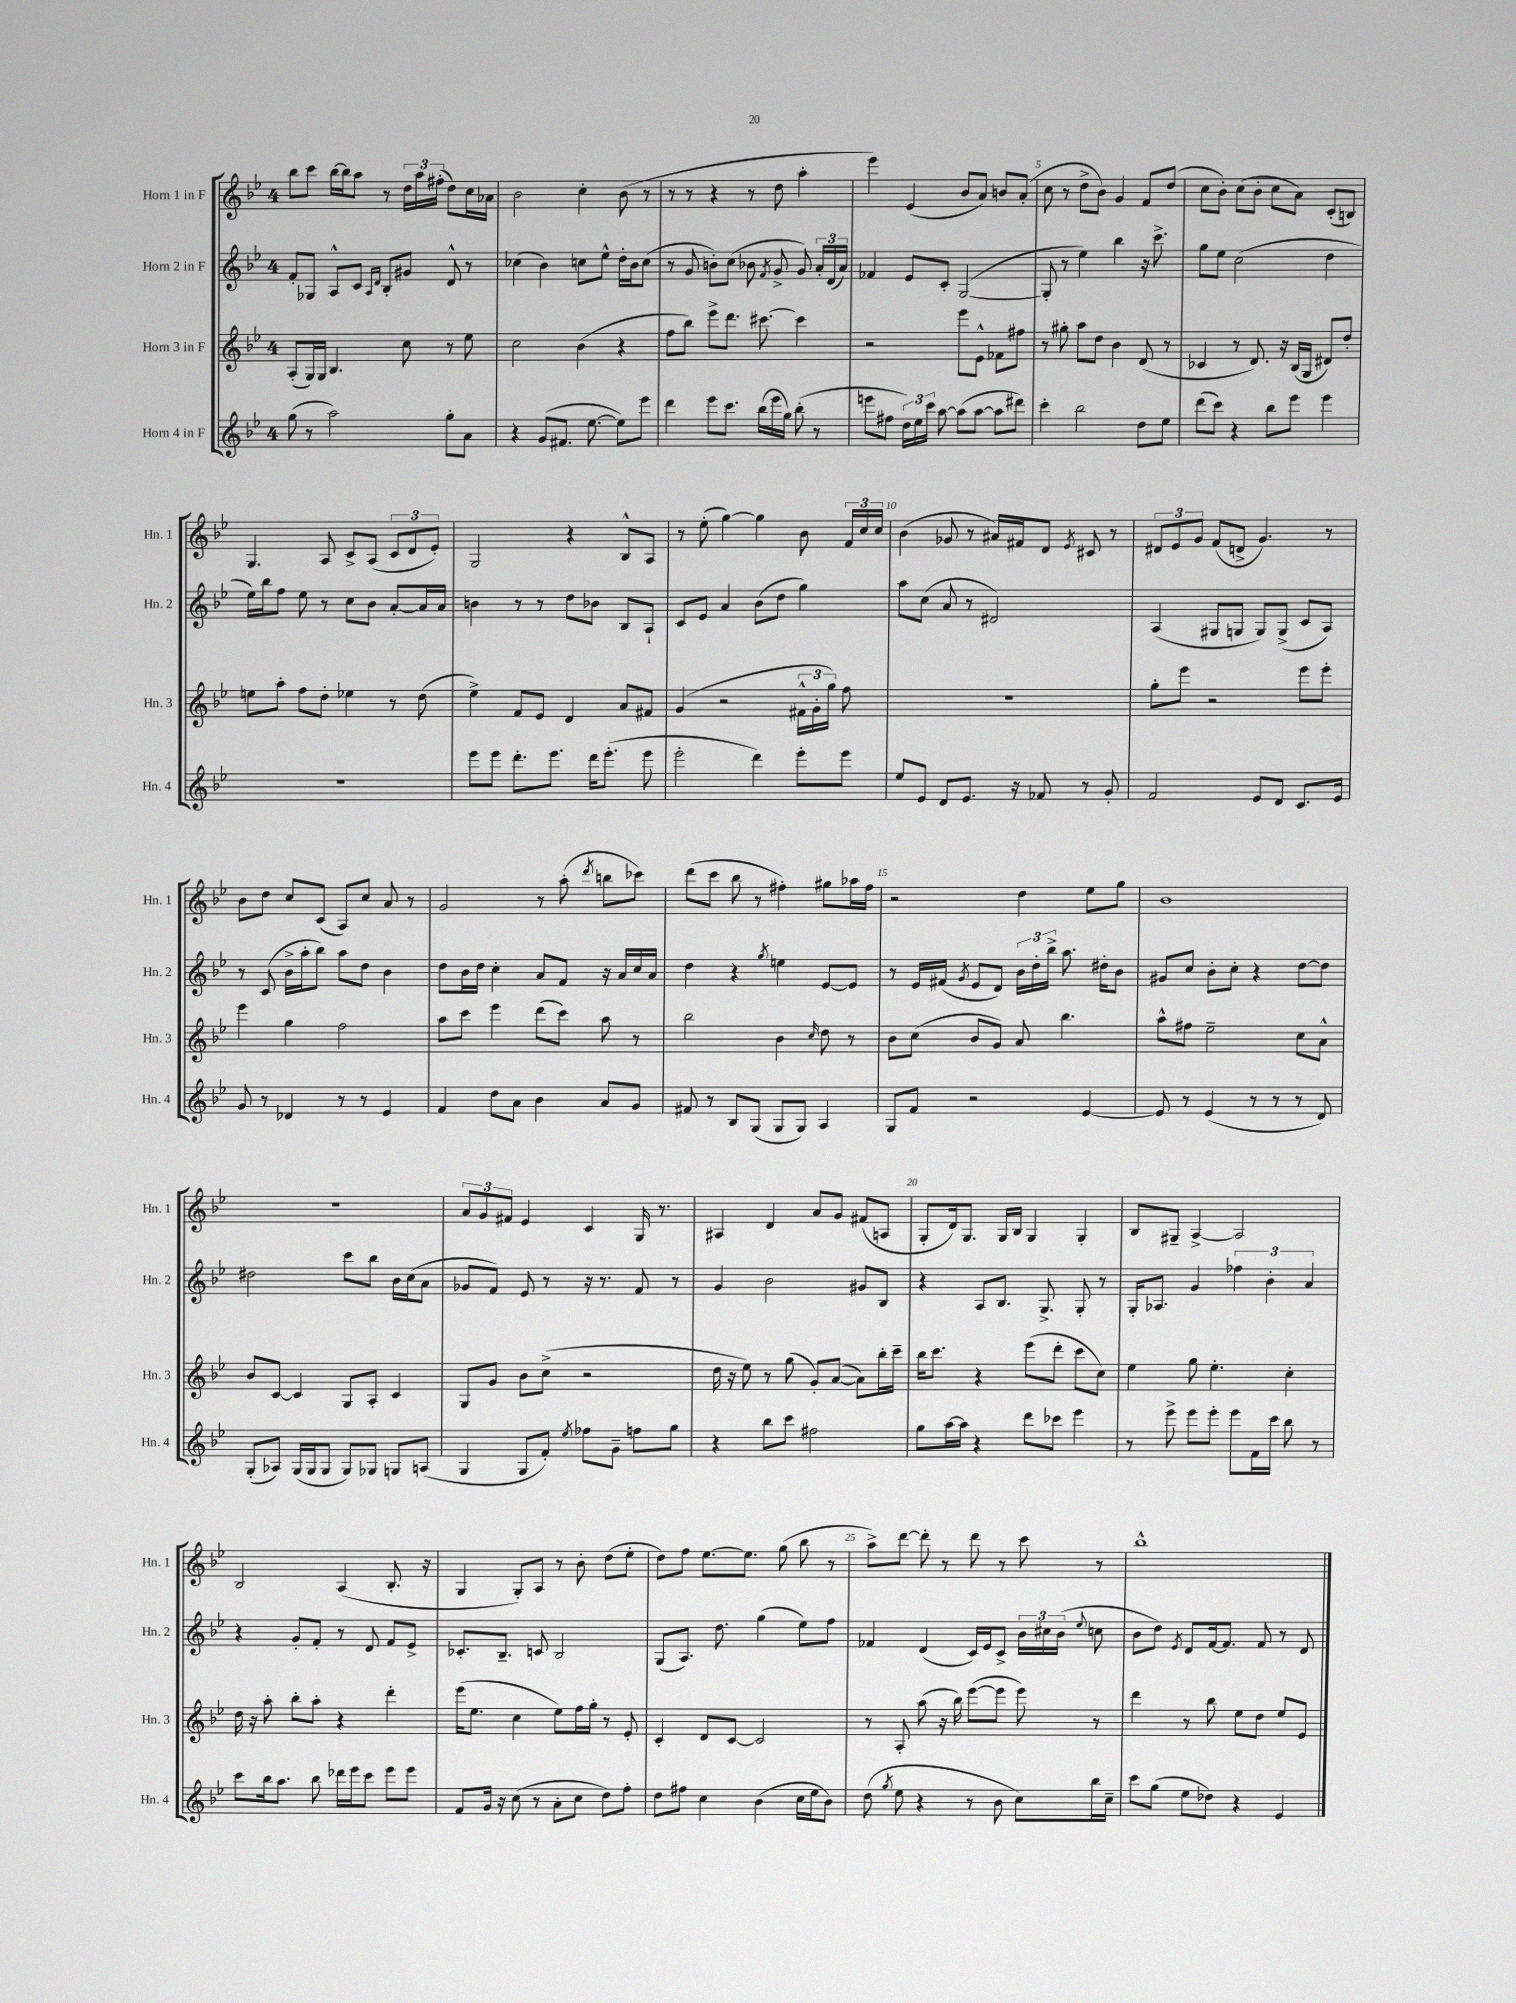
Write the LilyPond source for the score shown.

<<
\new StaffGroup <<
\new Staff = "s0" \with { instrumentName = "Horn 1 in F" shortInstrumentName = "Hn. 1" } {
    \clef treble \key bes \major \once \override Staff.TimeSignature.style = #'single-digit \time 4/4
    \autoBeamOff bes''8[ c'''8] bes''16[~ bes''16 a''8] r8 \tuplet 3/2 { d''16[ a''16 fis''16]-.( } d''8[) c''16 aes'16] |
    bes'2 c''4-. bes'8( r8 |
    r8 r8 r4 r8 d''8 a''4-. |
    ees'''4) ees'4( bes'8[ a'8]) b'8[ a'8]-.( |
    c''8 r8 d''8[-> bes'8]) g'4 f'8[ d''8]( |
    c''8[ bes'8]-.) c''8[( bes'8]-. c''8[ a'8]) c'8[-.( b8]) |
    g4. a8 c'8[-> a8]( \tuplet 3/2 { c'8[ d'8 ees'8]-.) } |
    g2 r4 bes8[-^ a8] |
    r8 ees''8-.( g''4~) g''4 bes'8 \tuplet 3/2 { f'16[ c''16 c''16] } |
    bes'4( ges'8 r8 ais'16[) fis'16 d'8] \acciaccatura { ees'8 } cis'8 r8 |
    \tuplet 3/2 { dis'8[ ees'8 g'8] } f'8[( d'8]-> g'4.) r8 |
    bes'8[ d''8] c''8[ c'8]( a8[) c''8] a'8 r8 |
    g'2 r8 a''8-.( \acciaccatura { d'''8 } b''8[ ces'''8]) |
    d'''8[( c'''8] bes''8 r8 fis''4-.) gis''8[ aes''16 fis''16] |
    r2 d''4 ees''8[ g''8] |
    bes'1 |
    R1 |
    \tuplet 3/2 { a'8[ g'8 fis'8] } ees'4 c'4 g16 r8. |
    ais4 d'4 a'8[ g'8] fis'8[( a8] |
    g8[-. d'16) g8.] g16[ bes16] g4 g4-. |
    bes8[ gis8]-- a4~-> a2 |
    bes2 a4( bes8.-. r16 |
    g4 g8[-.) a8] r8 bes'8-. d''8[( ees''8]-. |
    d''8[) f''8] ees''8.[~ ees''8.] g''8( bes''8 r8 |
    a''8[->) d'''8]~ d'''8-. r8 d'''8 r8 c'''8 r8 |
    bes''1-^ \bar "|." |
}
\new Staff = "s1" \with { instrumentName = "Horn 2 in F" shortInstrumentName = "Hn. 2" } {
    \clef treble \key bes \major \once \override Staff.TimeSignature.style = #'single-digit \time 4/4
    \autoBeamOff f'8[-. ges8] a8[-^ c'8] \grace { a16[ d'16] } bes8[-. gis'8] d'8-^ r8 |
    ces''4( bes'4) c''8[ ees''8]-^ d''16[-. bes'16 c''8]( |
    r8 g'8 b'8[-.) c''8]( bes'8 \acciaccatura { f'8 } g'8-> g'8) \tuplet 3/2 { a'16[-. d'16( a'16]) } |
    fes'4 ees'8[ c'8]-. g2~( |
    g8-. r8 ees''4) bes''4 r16 c'''8.-> |
    g''8[ ees''8] c''2( d''4 |
    ees''16[) bes''16 f''8] ees''8 r8 c''8[ bes'8] a'8[~-. a'16 a'16] |
    b'4 r8 r8 d''8[ bes'8] bes8[ a8]-! |
    c'8[ ees'8] a'4 bes'8[( d''8] g''4) |
    a''8[ c''8]( a'8 r8 dis'2) |
    a4( gis8[ g8] g8[) g8]->( c'8[ a8]) |
    r8 c'8( bes'16[-> a''16-. bes''8]) a''8[ d''8] bes'4 |
    d''8[ bes'16 d''16] c''4-. a'8[ f'8] r16 a'16[ c''16 a'16] |
    d''4 r4 \acciaccatura { g''8 } e''4 ees'8[~ ees'8] |
    r8 ees'16[ fis'16]( \acciaccatura { g'8 } ees'8[ d'8]) \tuplet 3/2 { bes'16[ d''16-. bes''16]-> } a''8. dis''16[-. bes'8] |
    gis'8[ c''8] bes'8[-. c''8]-. r4 d''8[~ d''8] |
    dis''2 c'''8[ bes''8] bes'16[ c''16( a'8] |
    ges'8[ f'8]) ees'8 r8 r16 r8. f'8 r8 |
    g'4 bes'2 gis'8[ bes8] |
    r4 a8[ bes8.] g8.-> g8-. r8 |
    g16[-. aes8.] g'4 \tuplet 3/2 { fes''4 bes'4-. a'4 } |
    r4 g'8[-. f'8]-. r8 d'8 f'8[ ees'8]-> |
    ces'8.[-. bes8.]-- c'8 bes2 |
    g8[( a8.]) d''8. g''4( ees''8[) f''8] |
    fes'4 d'4( c'16[) ees'16 c'8]-> \tuplet 3/2 { bes'16[ cis''16 bes'16]( } \appoggiatura { ees''8 } c''8 |
    bes'8[ d''8]) \acciaccatura { ees'8 } d'8[ f'16~ f'8.] f'8 r8 d'8 \bar "|." |
}
\new Staff = "s2" \with { instrumentName = "Horn 3 in F" shortInstrumentName = "Hn. 3" } {
    \clef treble \key bes \major \once \override Staff.TimeSignature.style = #'single-digit \time 4/4
    \autoBeamOff a8[-.( g16) g16] bes4. c''8 r8 ees''8 |
    c''2 bes'4( r4 |
    f''8[ bes''8]) ees'''8[-> d'''8.] cis'''8.~ cis'''4 |
    r2 ees'''8[ ees'8]-^ fes'8[ fis''8] |
    r8 gis''8-. a''8[ d''8] bes'4 d'8( r8 |
    ces'4 r8 d'8.) r16 bes16[( g16] dis'8[) d''8]-. |
    e''8[ a''8]-. f''8[ d''8]-. ees''4 r8 d''8( |
    ees''4->) f'8[ ees'8] d'4 a'8[ fis'8] |
    g'4( r2 \tuplet 3/2 { fis'16[-^ g'16-. g''16]) } f''8 |
    r1 |
    g''8[-. ees'''8] r2 ees'''8[ ees'''8]-. |
    ees'''4 g''4 f''2 |
    a''8[ c'''8] ees'''4 d'''8[( c'''8]) a''8 r8 |
    bes''2 bes'4 \grace { c''16 } d''8 r8 |
    bes'8[ c''8]( bes'8[ g'8]) a'8 bes''4. |
    a''8[-^ fis''8] ees''2-- c''8[ a'8]-^ |
    bes'8[ c'8]~ c'4 g8[ a8]-. c'4 |
    g8[ g'8] bes'8[ c''8]->( r2 |
    d''16 r16 ees''8) r8 g''8( g'8[-.) a'8]~( a'8[) bes''16-. c'''16]-- |
    bes''16[ c'''8.] r4 ees'''8[( d'''8]-. c'''8[ c''8]) |
    ees''4 g''8 ees''4.-. c''4-. |
    d''16 r16 a''8-. bes''8[-. a''8]-. r4 d'''4-. |
    ees'''16[( ees''8.] c''4 ees''8[) f''16 g''16]-. r8 ees'8-. |
    c'4-. d'8[ c'8]~ c'2 |
    r8 a8-. a''8( r16 bes''16) ees'''8[~( ees'''8] ees'''8) r8 |
    d'''4 r8 bes''8 ees''8[ d''8] ees''8[ ees'8] \bar "|." |
}
\new Staff = "s3" \with { instrumentName = "Horn 4 in F" shortInstrumentName = "Hn. 4" } {
    \clef treble \key bes \major \once \override Staff.TimeSignature.style = #'single-digit \time 4/4
    \autoBeamOff g''8( r8 a''2) g''8[-. a'8] |
    r4 g'8[( fis'8.] ees''8.~ ees''8[) ees'''8] |
    d'''4 ees'''8[ c'''8.] bes''16[( ees'''16 g''16]) bes''8-.( r8 |
    e'''8[ fis''8] \tuplet 3/2 { d''16[) ees''16 c'''16] } a''8~ a''8[( a''8]~ a''8[ dis'''8]) |
    c'''4-. bes''2 d''8[ ees''8] |
    d'''8[( c'''8]) r4 bes''8[ ees'''8] ees'''4 |
    R1 |
    ees'''8[ ees'''8] d'''8.[-. ees'''8.] d'''16[ ees'''8.]-.( ees'''8 |
    ees'''2-. d'''4) ees'''8[-. ees'''8] |
    ees''8[ ees'8] d'8[ ees'8.] r16 fes'8 r8 g'8-. |
    f'2 ees'8[ d'8] c'8.[ ees'16] |
    g'8 r8 des'4 r8 r8 ees'4 |
    f'4 d''8[ a'8] bes'4 a'8[ g'8] |
    fis'8 r8 bes8[ g8]( g8[ g8]) a4 |
    g8[ f'8] r2 ees'4~ |
    ees'8 r8 ees'4( r8 r8 r8 d'8) |
    g8[-.( aes8]) g16[( g16 g8] g8[) ges8] g8[ a8]( |
    g4 g8[ f'8]-.) \acciaccatura { ees''8 } fes''8[ g'8]-- f''8[ g''8] |
    r4 bes''8[ c'''8] fis''2 |
    g''8[ a''16~ a''16] r4 d'''8[ ces'''8] ees'''4 |
    r8 ees'''8-> ees'''8[ ees'''8]-. ees'''8[ f'16 c'''16] bes''8 r8 |
    c'''8[ bes''16 a''8.] bes''8 des'''16[ ees'''16 c'''8] ees'''8[ ees'''8] |
    f'8[ g'16] r16 c''8( r8 a'8[-. c''8] d''8[) f''8]-. |
    d''8[ fis''8] c''4 bes'4( c''16[ ees''16 bes'8]) |
    d''8( \acciaccatura { g''8 } ees''8 r4 r8 bes'8 c''8[) bes''16 c''16]-- |
    c'''8[ g''8]( ees''8[ des''8]) r4 ees'4 \bar "|." |
}
>>
>>
\layout { \context { \Score \override BarNumber.break-visibility = ##(#f #t #t) barNumberVisibility = #(every-nth-bar-number-visible 5) } }
